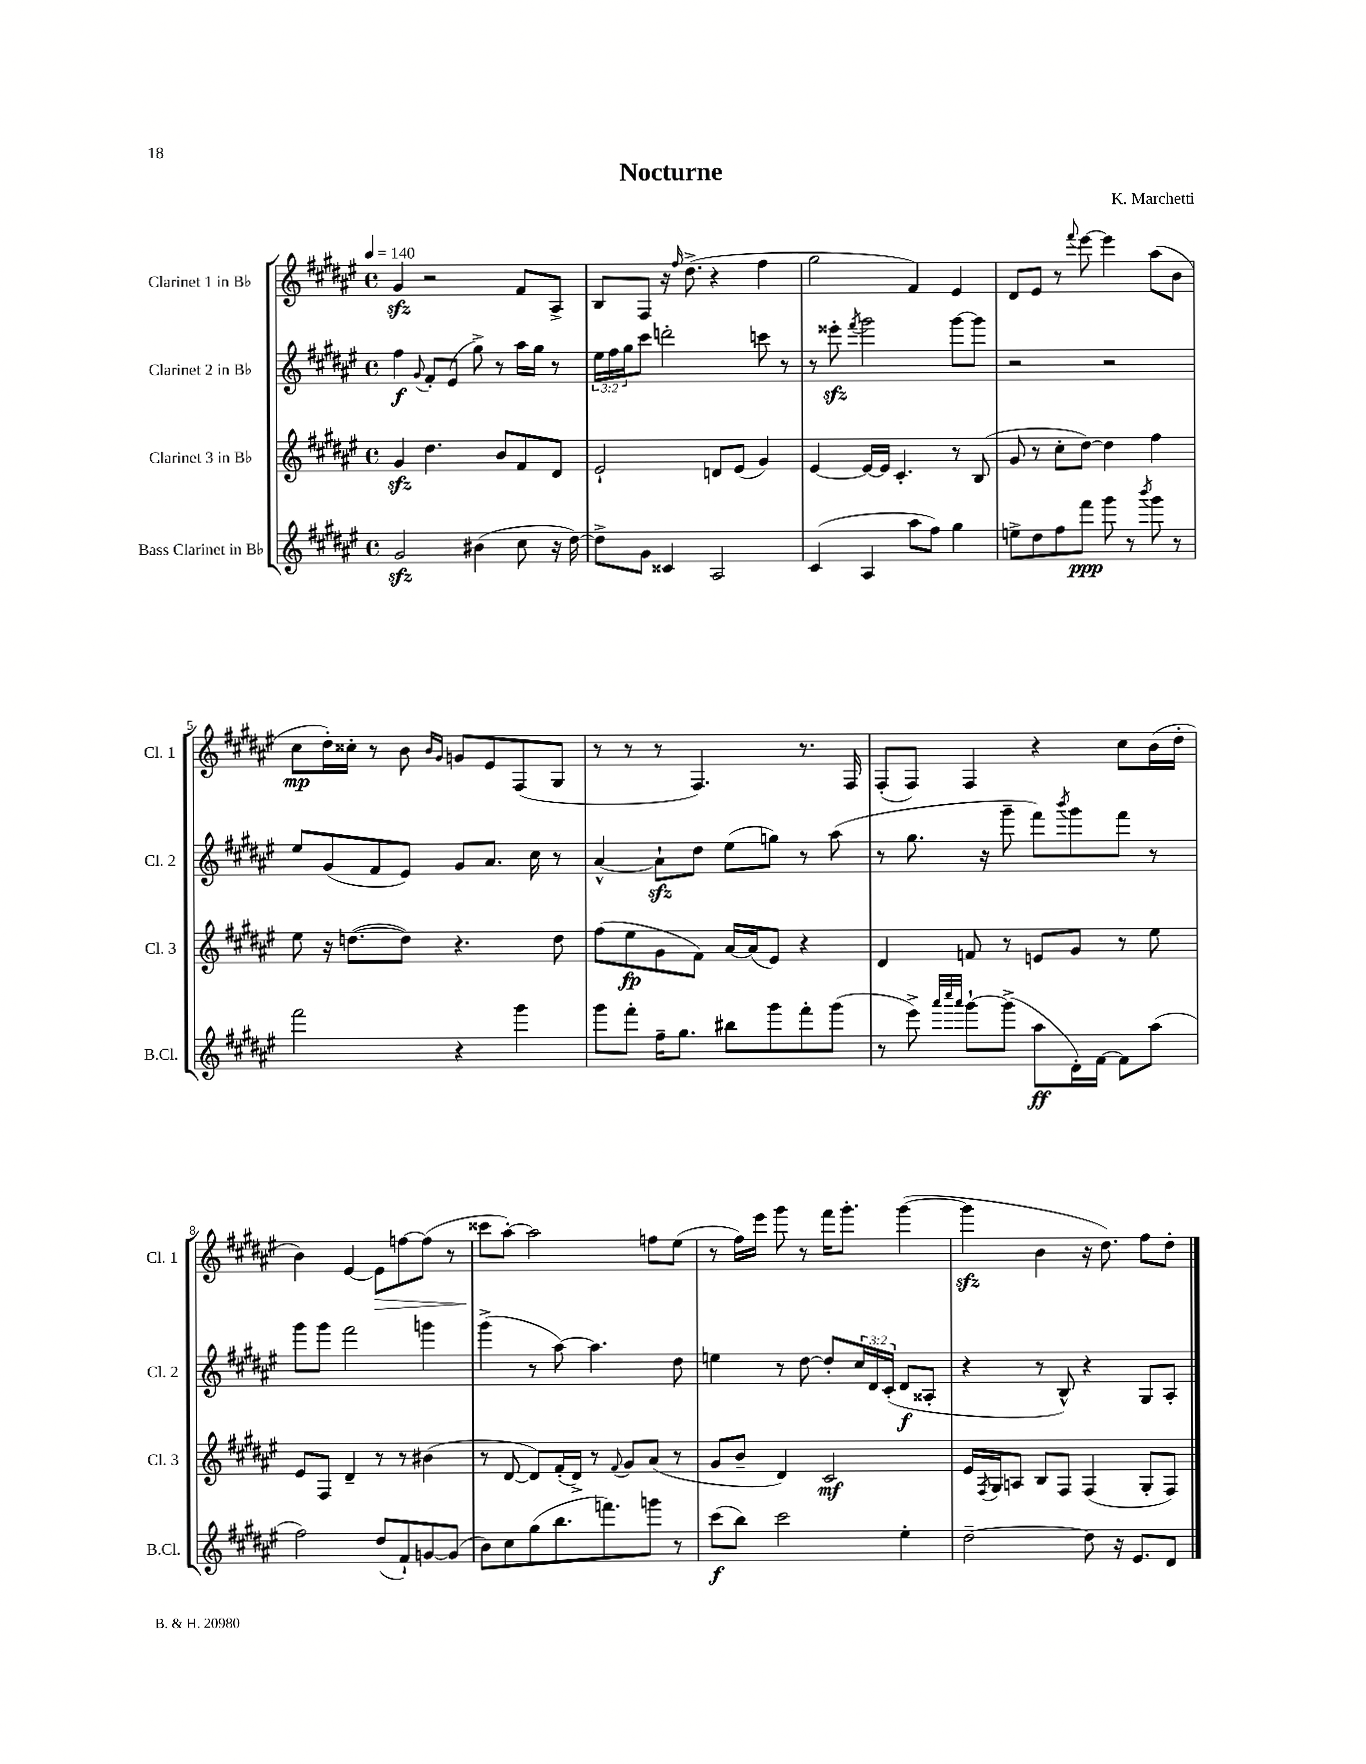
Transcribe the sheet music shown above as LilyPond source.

\header { title = "Nocturne" composer = "K. Marchetti" }
<<
\new StaffGroup <<
\new Staff = "s0" \with { instrumentName = "Clarinet 1 in Bb" shortInstrumentName = "Cl. 1" } {
    \clef treble \key fis \major \defaultTimeSignature \time 4/4 \tempo 4 = 140
    gis'4\sfz r2 fis'8 ais8-> |
    b8 fis8 r16 \grace { fis''16 } dis''8.->( r4 fis''4 |
    gis''2 fis'4) eis'4 |
    dis'8 eis'8 r8 \appoggiatura { fis'''8 } eis'''8~ eis'''4 ais''8( b'8 |
    cis''8\mp dis''16-.) cisis''16-. r8 b'8 \grace { b'16 gis'16 } g'8 eis'8 fis8( gis8 |
    r8 r8 r8 fis4.) r8. fis16 |
    fis8-.( fis8) fis4 r4 cis''8 b'16( dis''16-. |
    b'4) eis'4~ eis'8\> f''8~ f''8( r8 |
    cisis'''8\! ais''8~-.) ais''2 f''8 eis''8( |
    r8 fis''16) eis'''16 gis'''8 r8 fis'''16 gis'''8.-. gis'''4~( |
    gis'''4\sfz b'4 r16 dis''8.) fis''8 dis''8-. \bar "|." |
}
\new Staff = "s1" \with { instrumentName = "Clarinet 2 in Bb" shortInstrumentName = "Cl. 2" } {
    \clef treble \key fis \major \defaultTimeSignature \time 4/4 \override Staff.TupletNumber.text = #tuplet-number::calc-fraction-text
    fis''4\f \appoggiatura { gis'8 } fis'8-. eis'8( gis''8->) r8 ais''16 gis''16 r8 |
    \tuplet 3/2 { eis''16 fis''16 gis''16 } cis'''8 d'''2-. c'''8 r8 |
    r8 eisis'''8-.\sfz \acciaccatura { fis'''8 } gis'''2 gis'''8~ gis'''8 |
    r2 r2 |
    eis''8 gis'8( fis'8 eis'8) gis'8 ais'8. cis''16 r8 |
    ais'4~-^ ais'8-!\sfz dis''8 eis''8( g''8) r8 ais''8( |
    r8 gis''8. r16 gis'''8-- fis'''8) \acciaccatura { b'''8 } gis'''8 fis'''8 r8 |
    gis'''8 gis'''8 fis'''2 g'''4 |
    gis'''4->( r8 ais''8~) ais''4. dis''8 |
    e''4 r8 dis''8~ dis''8-. \tuplet 3/2 { cis''16 dis'16 cis'16-.( } dis'8\f aisis8-. |
    r4 r8 b8-^) r4 gis8 ais8-. \bar "|." |
}
\new Staff = "s2" \with { instrumentName = "Clarinet 3 in Bb" shortInstrumentName = "Cl. 3" } {
    \clef treble \key fis \major \defaultTimeSignature \time 4/4
    gis'4\sfz dis''4. b'8 fis'8 dis'8 |
    eis'2-! d'8 eis'8( gis'4) |
    eis'4~ eis'16~ eis'16 cis'4.-. r8 b8( |
    gis'8 r8 cis''8-. dis''8~) dis''4 fis''4 |
    eis''8 r16 d''8.~( d''8) r4. d''8 |
    fis''8( eis''8\fp gis'8 fis'8) ais'16~ ais'16( eis'8) r4 |
    dis'4 f'8 r8 e'8 gis'8 r8 eis''8 |
    eis'8 fis8 dis'4-- r8 r8 bis'4( |
    r8 dis'8~ dis'8) fis'16-.( dis'16->) r8 \appoggiatura { fis'8 } gis'8 ais'8( r8 |
    gis'8 b'8-- dis'4) cis'2\mf |
    eis'16 \acciaccatura { fis8 } gis16 a8 b8 fis8 fis4( gis8-. fis8) \bar "|." |
}
\new Staff = "s3" \with { instrumentName = "Bass Clarinet in Bb" shortInstrumentName = "B.Cl." } {
    \clef treble \key fis \major \defaultTimeSignature \time 4/4
    gis'2\sfz bis'4( cis''8 r16 dis''16~) |
    dis''8-> gis'8 cisis'4 ais2 |
    cis'4( ais4 ais''8 fis''8) gis''4 |
    e''8-> dis''8 fis''8 fis'''8\ppp gis'''8 r8 \acciaccatura { b'''8 } gis'''8 r8 |
    fis'''2 r4 gis'''4 |
    gis'''8 fis'''8-. fis''16-- gis''8. bis''8 gis'''8 fis'''8-. gis'''8( |
    r8 eis'''8->) \grace { ais'''32 cis''''32 ais'''32 } gis'''8~-! gis'''8->( ais''8\ff dis'16-.) fis'16~ fis'8 ais''8( |
    fis''2) dis''8( fis'8-!) g'8~ g'8( |
    b'8) cis''8 gis''8( b''8. f'''8.) g'''8 r8 |
    cis'''8\f( b''8) cis'''2 eis''4-. |
    dis''2~-- dis''8 r16 eis'8. dis'8 \bar "|." |
}
>>
>>
